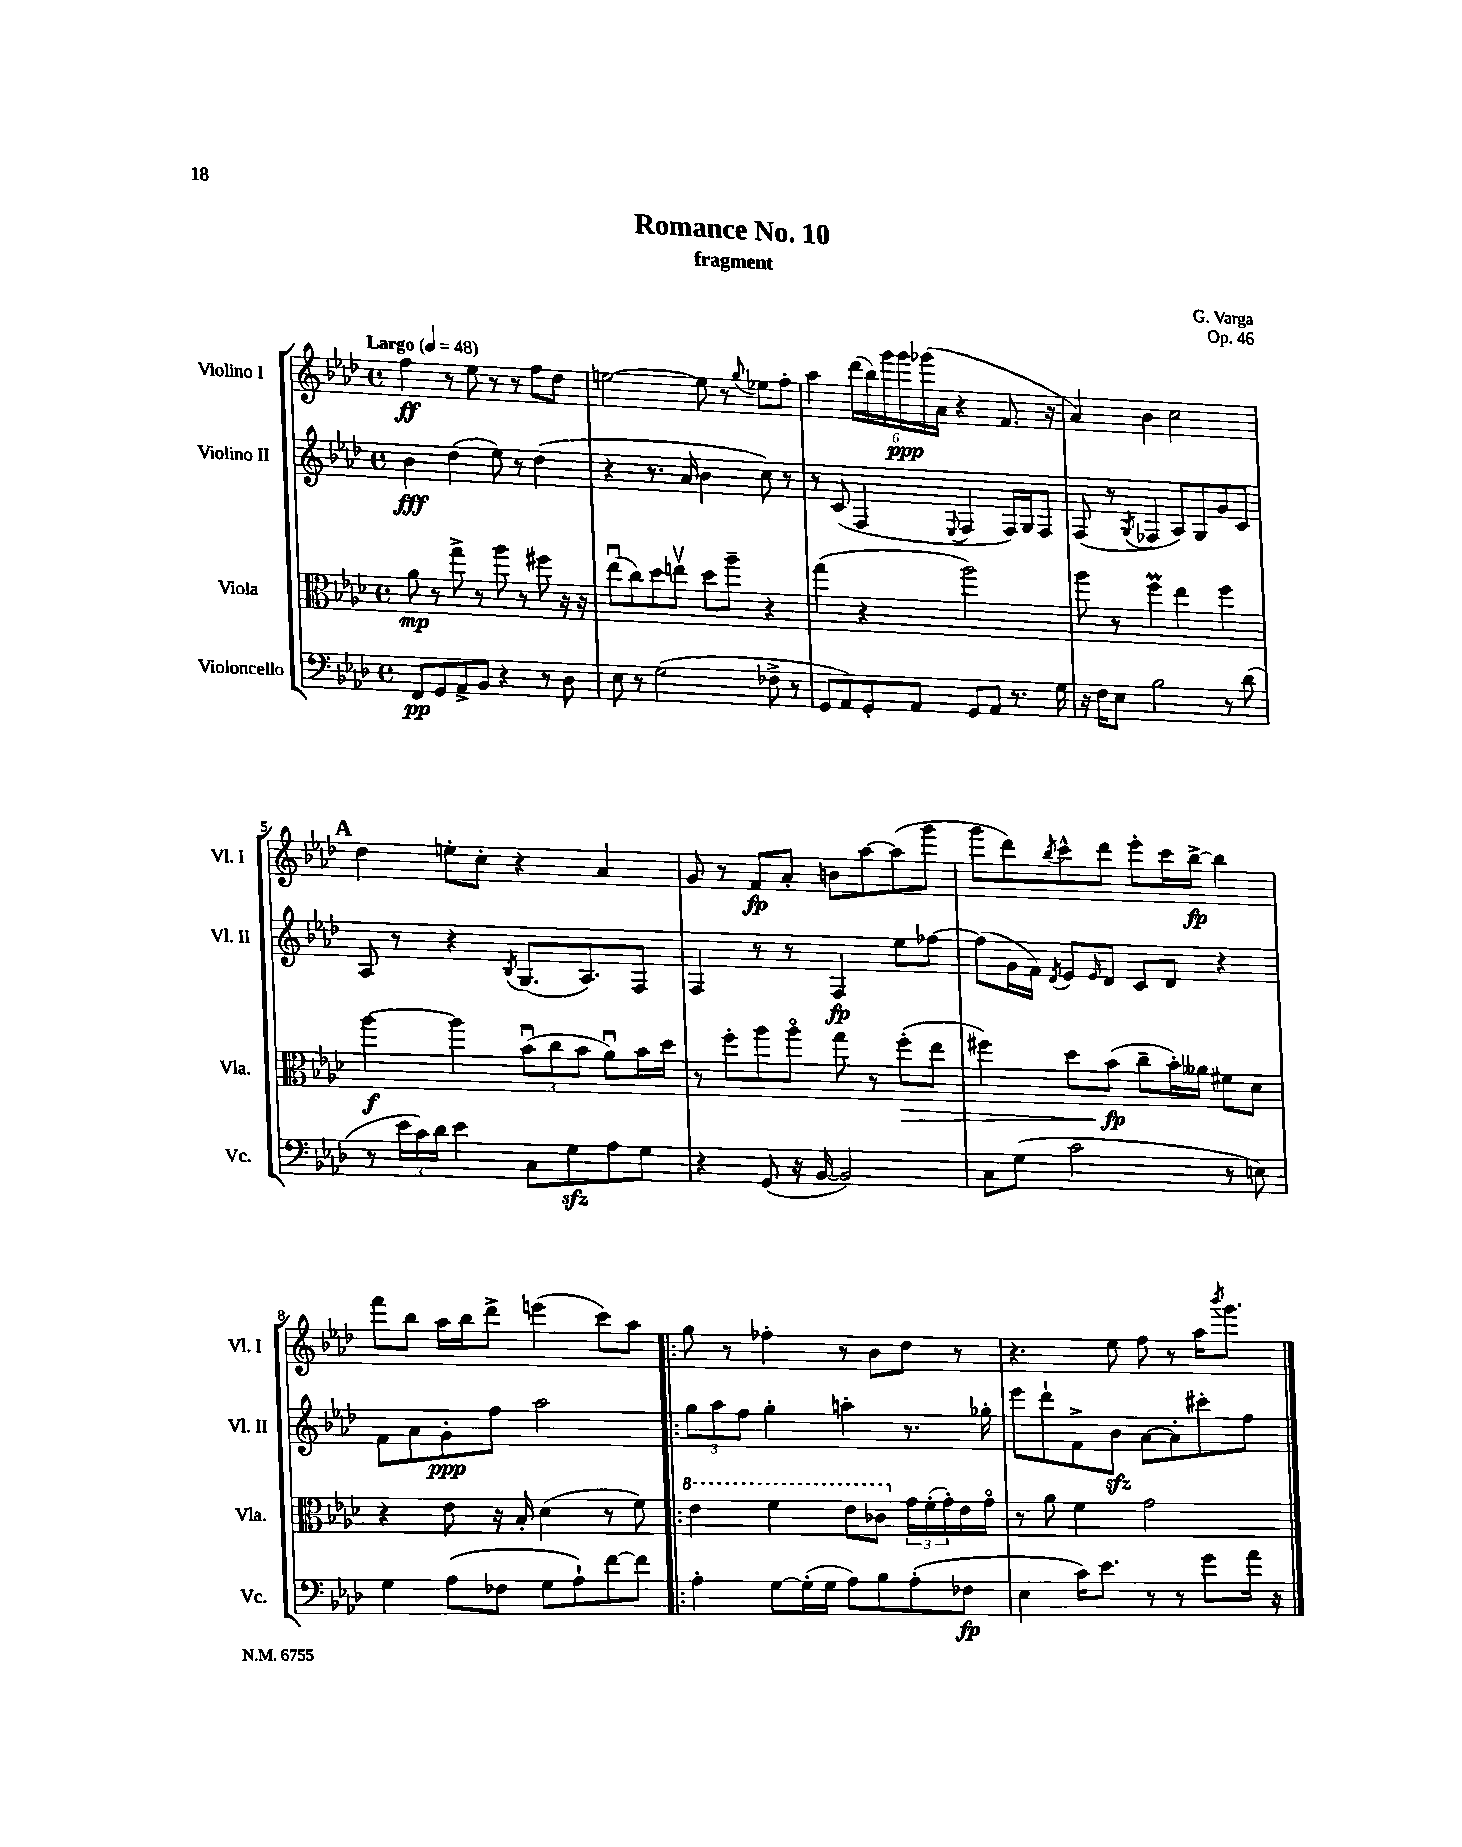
\header { title = "Romance No. 10" composer = "G. Varga" subtitle = "fragment" opus = "Op. 46" }
<<
\new StaffGroup <<
\new Staff = "s0" \with { instrumentName = "Violino I" shortInstrumentName = "Vl. I" } {
    \clef treble \key aes \major \defaultTimeSignature \time 4/4 \tempo "Largo" 4 = 48
    f''4\ff r8 ees''8 r8 r8 f''8 des''8 |
    e''2~ e''8 r8 \appoggiatura { g''8 } ees''8 f''8-. |
    aes''4 \tuplet 6/4 { des'''16( bes''16) g'''16 g'''16\ppp ges'''16( aes'16 } r4 f'8. r16 |
    aes'4) bes'4 c''2 |
    \mark \markup { \bold "A" } des''4 e''8-. c''8-. r4 aes'4 |
    g'8 r8 f'8\fp aes'8-. b'8 aes''8~ aes''8( g'''8 |
    g'''8 des'''8) \acciaccatura { bes''8 } c'''8-^ des'''8 ees'''8-. c'''16 bes''16~->\fp bes''4 |
    f'''8 bes''8 aes''16 bes''16 des'''8-> e'''4( c'''8) aes''8 |
    \bar ".|:" g''8 r8 fes''4-. r8 bes'8 des''8 r8 |
    r4. ees''8 f''8 r8 aes''16 \acciaccatura { bes'''8 } g'''8. \bar "|." |
}
\new Staff = "s1" \with { instrumentName = "Violino II" shortInstrumentName = "Vl. II" } {
    \clef treble \key aes \major \defaultTimeSignature \time 4/4
    bes'4\fff des''4( ees''8) r8 des''4( |
    r4 r8. aes'16 bes'4 c''8) r8 |
    r8 c'8( f4 \appoggiatura { ees8 } f4 f16) g16 f8 |
    f8( r8 \acciaccatura { g8 } fes4 aes8) g8 g'8 c'8 |
    \mark \markup { \bold "A" } aes8 r8 r4 \acciaccatura { bes8 } g8.( aes8.) f8 |
    f4 r8 r8 f4\fp ees''8 fes''8~ |
    fes''8( g'16 f'16) \acciaccatura { des'8 } ees'8 \grace { ees'16 } des'8 c'8 des'8 r4 |
    f'8 aes'8 g'8-.\ppp f''8 aes''2 |
    \bar ".|:" \tuplet 3/2 { g''8 aes''8 f''8 } g''4-. a''4-. r8. ges''16-. |
    ees'''8 des'''8-! f'8-> bes'8\sfz aes'8~ aes'8-. cis'''8-. f''8 \bar "|." |
}
\new Staff = "s2" \with { instrumentName = "Viola" shortInstrumentName = "Vla." } {
    \clef alto \key aes \major \defaultTimeSignature \time 4/4
    aes'8\mp r8 g''8-> r8 aes''8 r8 fis''8 r16 r16 |
    ees''8\downbow( c''8) des''8 e''8\upbow des''8 aes''8-- r4 |
    g''4( r4 aes''2) |
    aes''8 r8 f''4\prall ees''4 f''4 |
    \mark \markup { \bold "A" } aes''4~\f aes''4 \tuplet 3/2 { bes'8\downbow( c''8 bes'8 } aes'8\downbow) bes'16 des''16 |
    r8 f''8-. aes''8 aes''8\flageolet g''8 r8 f''8-.\>( ees''8 |
    fis''4) des''8 bes'8\fp\!( c''8-- bes'16-.) aeses'16 fis'8 des'8 |
    r4 ees'8 r16 bes16-. des'4( r8 f'8) |
    \bar ".|:" \ottava #1 ees''4 f''4 ees''8 ces''8 \ottava #0 \tuplet 3/2 { g'16 f'16-.( g'16-.) } ees'16 g'16\flageolet |
    r8 aes'8 f'4 g'2 \bar "|." |
}
\new Staff = "s3" \with { instrumentName = "Violoncello" shortInstrumentName = "Vc." } {
    \clef bass \key aes \major \defaultTimeSignature \time 4/4
    f,8\pp g,8 aes,8-> bes,8 r4 r8 des8 |
    ees8 r8 g2( fes8-> r8 |
    g,8 aes,8) g,8-. aes,8 g,8 aes,8 r8. g16 |
    r16 f16 ees8 bes2 r8 des'8( |
    \mark \markup { \bold "A" } r8 \tuplet 3/2 { ees'16 c'16) des'16 } ees'4 c8 g8\sfz aes8 g8 |
    r4 g,8( r16 bes,16~ bes,2) |
    c8 g8( c'2 r8 e8) |
    g4 aes8( fes8 g8 aes8-!) f'8~ f'8 |
    \bar ".|:" aes4-. g8~ g16-.( g16 aes8) bes8 aes8-.( fes8\fp |
    ees4 c'16) ees'8. r8 r8 g'8 aes'16 r16 \bar "|." |
}
>>
>>
